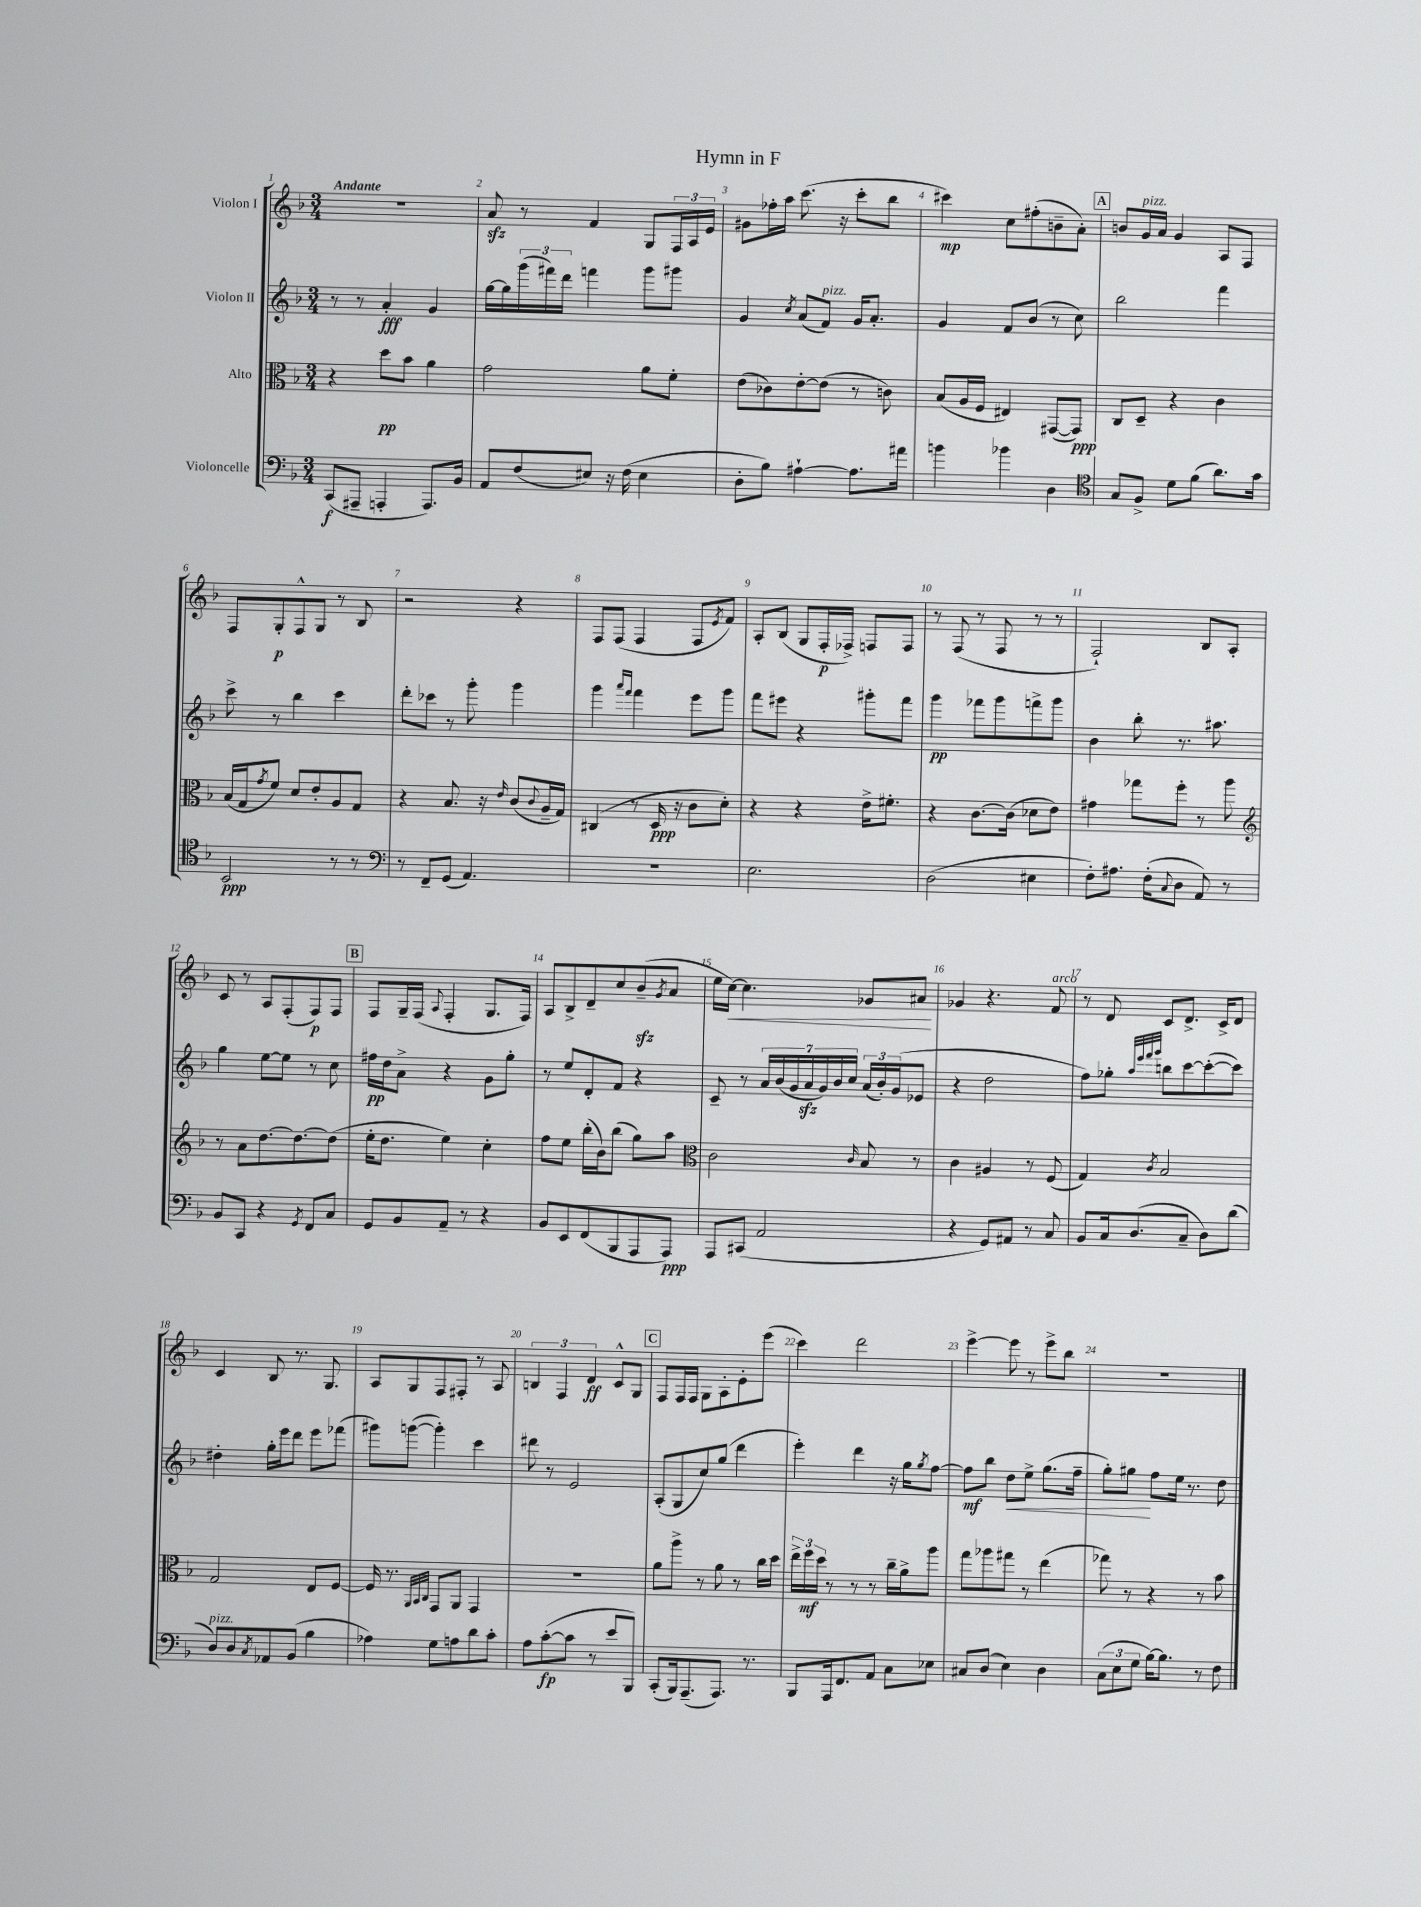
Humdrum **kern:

**kern	**kern	**kern	**kern
*staff4	*staff3	*staff2	*staff1
*clefF4	*clefC3	*clefG2	*clefG2
*k[b-]	*k[b-]	*k[b-]	*k[b-]
*M3/4	*M3/4	*M3/4	*M3/4
(8CC/L	4r	8r	2.r
8AAA#~/J	.	8r	.
4AAA'/	8dd\L	4a'/	.
.	8b-\J	.	.
8.AAA/L)	4a\	4g/	.
16BB-/Jk	.	.	.
=	=	=	=
8AA/L	2g\	[16gg\LL	8a/
.	.	16gg\]	.
(8F/	.	(24ggg\	8r
.	.	24fff#\)	.
.	.	24ddd\JJ	.
8E#/J)	.	4fff\	4f/
16r	.	.	.
(16F\	.	.	.
4E#\	8a\L	8ggg\L	8G/L
.	8f'\J	8ggg#\J	24F/L
.	.	.	24A/
.	.	.	24e/JJ
=	=	=	=
8D'\L	(8e\L	4g/	8g#\L
8B-\J)	8c-\)	.	16ff-'\L
.	.	.	16aa\JJ
.	.	8qcc/	.
[4A#`\	[8e'\	(8a/L	(8.ccc\
.	(8e\]J	8f/J)	.
.	.	.	16r
8.A#\]L	8r	16g/LK	8ccc'\L
.	.	8.a'/J	.
.	8c\)	.	8bb-\J
16a#\Jk	.	.	.
=	=	=	=
4b\	(8B-/L	4g/	4ccc#\)
.	16A/L	.	.
.	16F/JJ	.	.
4b-\	4E#/)	8f/L	8cc\L
.	.	(8b-/J	(8ff#'\
4D\	([8GG#/L	8r	8b~\
.	8GG#/]J)	8cc\)	8a'\J)
=	=	=	=
*clefC4	*	*	*
8G/L	8C/L	2bb-\	8b/L
8F^/J	8D~/J	.	16g/L
.	.	.	16a/JJ
8d\L	4r	.	4g/
(8f\J	.	.	.
8.a\L)	4c\	4fff\	8A/L
.	.	.	8F/J
16g\Jk	.	.	.
=	=	=	=
2BB-/	(16B-/LL	8ccc^\	8F/L
.	16G/J	.	.
.	8qg/	.	.
.	8f/J)	8r	8G'/
.	8d/L	4bb-\	8F^^/
.	8e'/	.	8G/J
8r	8A/	4ccc\	8r
8r	8G/J	.	8B-/
=	=	=	=
*clefF4	*	*	*
8r	4r	8ddd'\L	2r
8FF~/L	.	8ccc-\J	.
(8GG/J	8.B-/	8r	.
4.AA/)	.	8ggg'\	.
.	16r	.	.
.	16qqe/	.	.
.	(8c/L	4ggg\	4r
.	8qqc/	.	.
.	16A~/L	.	.
.	16G/JJ)	.	.
=	=	=	=
2.r	(4C#/	4ggg\	8F/L
.	.	.	(8F/J
.	.	16qqaaa/LL	.
.	.	16qqfff/JJ	.
.	8r	4fff\	4F/
.	16D/	.	.
.	16r	.	.
.	8c\L	8eee\L	8F/L
.	.	.	8qe/
.	8d'\J)	8ggg\J	8f/J)
=	=	=	=
2.E\	4r	8fff\L	8A'/L
.	.	8eee#\J	(8B-/J
.	4r	4r	8G/L
.	.	.	16F'/L
.	.	.	16F-^/JJ)
.	16e^\LK	8ggg#'\L	8F/L
.	8.f#'\J	.	.
.	.	8fff\J	8F/J
=	=	=	=
(2D\	4r	4ggg\	8r
.	.	.	(8F/
.	[8.c\L	8fff-\L	8r
.	.	8ggg\	8F/
.	(16c\]Jk	.	.
4E#\	8d-\L	8fff^\	8r
.	8e\J)	8ggg\J	8r
=	=	=	=
8F'\L)	4g#\	4b-\	2F`/)
8.A#\J	.	.	.
.	8gg-\L	8bb-'\	.
(16F'\LK	.	.	.
8qqC/	.	.	.
8D\J	8ff'\J	8.r	.
8AA/)	8r	.	8B-/L
.	.	8.aa#\	.
8r	8aa\	.	8A'/J
=	=	=	=
*	*clefG2	*	*
8BB-/L	8r	4gg\	8c/
8CC/J	8a\L	.	8r
4r	[8.dd\	[8ee\L	8A/L
.	.	8ee\]J	(8F'/
.	8.dd\_	.	.
8qGG/	.	.	.
8FF/L	.	8r	8F/)
8C/J	(8dd\]J	8cc\	8F/J
=	=	=	=
8GG/L	16ee'\LK	16ff#\LL	8F/L
.	8.dd\J	16dd\J	.
8BB-/	.	8a^\J	16G~/L
.	.	.	(16F/JJ
.	.	.	8qqA/
8AA~/J	4ee\)	4r	4F'/
8r	.	.	.
4r	4cc'\	8g\L	8.G/L
.	.	8gg'\J	.
.	.	.	16F/Jk)
=	=	=	=
8BB-/L	8ff\L	8r	8A/L
8EE/	8ee\J	8ee/L	8B-^/
(8FF/	(16bb-'\LL	8d'/	8d~/
.	16b-\J)	.	.
8BBB-/	(8bb-\J	8f/J	8cc/
8AAA/	8gg\L)	4r	(8b-~/
.	.	.	8qg/
8AAA/J)	8aa\J	.	8a/J
=	=	=	=
*	*clefC3	*	*
8AAA/L	2c\	8c~/	16ee\LL
.	.	.	[16cc\JJ)
(8CC#/J	.	8r	4.cc\]
2AA/	.	28a/LL	.
.	.	(28b-/	.
.	.	28g/	.
.	.	28a/	.
.	.	28g/)	.
.	.	28b-/	.
.	.	28cc/JJ	.
.	16qqc/	.	.
.	8B-/	(24a/LL	8g-/L
.	.	24b-'/)	.
.	.	(24g/J	.
.	8r	8e-/J	8a#/J
=	=	=	=
4r	4c\	4r	4g-/
8GG/L)	4A#/	2dd\	4.r
8AA#/J	.	.	.
8r	8r	.	.
8C/	(8F/	.	8f/
=	=	=	=
8BB-/L	4G/)	8ff\L)	8r
16C/k	.	8gg-'\J	8d/
(8.D/	.	.	.
.	.	32qqaa/LLL	.
.	.	32qqeee/	.
.	.	32qqfff/	.
.	8qc/	32qqggg/JJJ	.
.	2B-/	8bb\L	8c/L
8C~/J	.	[8ccc\	8.d^/J
8D\L)	.	(8ccc'\_	.
.	.	.	16c^/LK
(8d\J	.	8ccc\]J)	8d/J
=	=	=	=
8D/L)	2G/	4dd#'\	4c/
8D/	.	.	.
8qC/	.	.	.
8AA-/	.	16gg'\LL	8B-/
.	.	16eee\J	.
(8BB-/J	.	8ddd\J	8.r
4B-\	8E/L	8eee\L	.
.	.	.	8.G/
.	[8F/J	(8fff-\J	.
=	=	=	=
4A-\)	16F/]	8ggg#\L)	8A/L
.	8.r	.	.
.	.	([8ggg\J	8G/
.	32qqAA/LLL	.	.
.	32qqBB-/	.	.
.	32qqC/JJJ	.	.
8G\L	8GG/L	4ggg'\])	8F/
8A\	8AA/J	.	8F#'/J
8d\	4GG/	4ccc\	8r
8c'\J	.	.	8A/
=	=	=	=
8A\L	2.r	8ddd#\	6B/
([8c'\	.	8r	.
.	.	.	6F/
8c\]J	.	2e/	.
.	.	.	6d/
8r	.	.	.
8e/L	.	.	8c^^/L
8BBB-/J)	.	.	8G/J
=	=	=	=
(8CC'/L	8a\L	(8A'/L	8F/L
16BBB-/k)	8aa^\J	8G/	16F/L
(8.AAA~/	.	.	16F/JJ
.	8r	8cc/)	8G\L
8.AAA/J)	8a\	(8gg/J	8A'\
.	8r	4ddd\	8e'\
8.r	.	.	.
.	16cc\LL	.	(8eee\J
.	16dd\JJ	.	.
=	=	=	=
8BBB-/L	24ee^\LL	4eee'\)	4ccc\)
.	24ff\	.	.
.	24dd\JJ	.	.
16AAA/k	8r	.	.
8.FF/	.	.	.
.	8r	4ddd\	2ddd\
8AA/J	8r	.	.
8C\L	16cc~\LL	16r	.
.	16a^\J	16gg\LK	.
.	.	8qgg/	.
8E-\J	8aa\J	[8ff\J	.
=	=	=	=
8C#/L	8gg\L	8ff\]L	[4eee^\
(8D/J	8aa-\	8bb-\J	.
4E\)	8gg#\J	8dd\L	8eee\]
.	8r	8ee^\J	8r
4D\	(4ee\	(8.gg\L	8eee^\L
.	.	.	8bb-\J
.	.	16ff~\Jk	.
=	=	=	=
(12C\L	8gg-\)	8gg'\L)	2.r
12E\	.	.	.
.	8r	8gg#\J	.
12G\J	.	.	.
[16B-\LK)	4r	8ff\L	.
8.B-\]J	.	.	.
.	.	16ee\Jk	.
.	.	8.r	.
8r	8r	.	.
8F\	8b-\	8dd\	.
==	==	==	==
*-	*-	*-	*-
